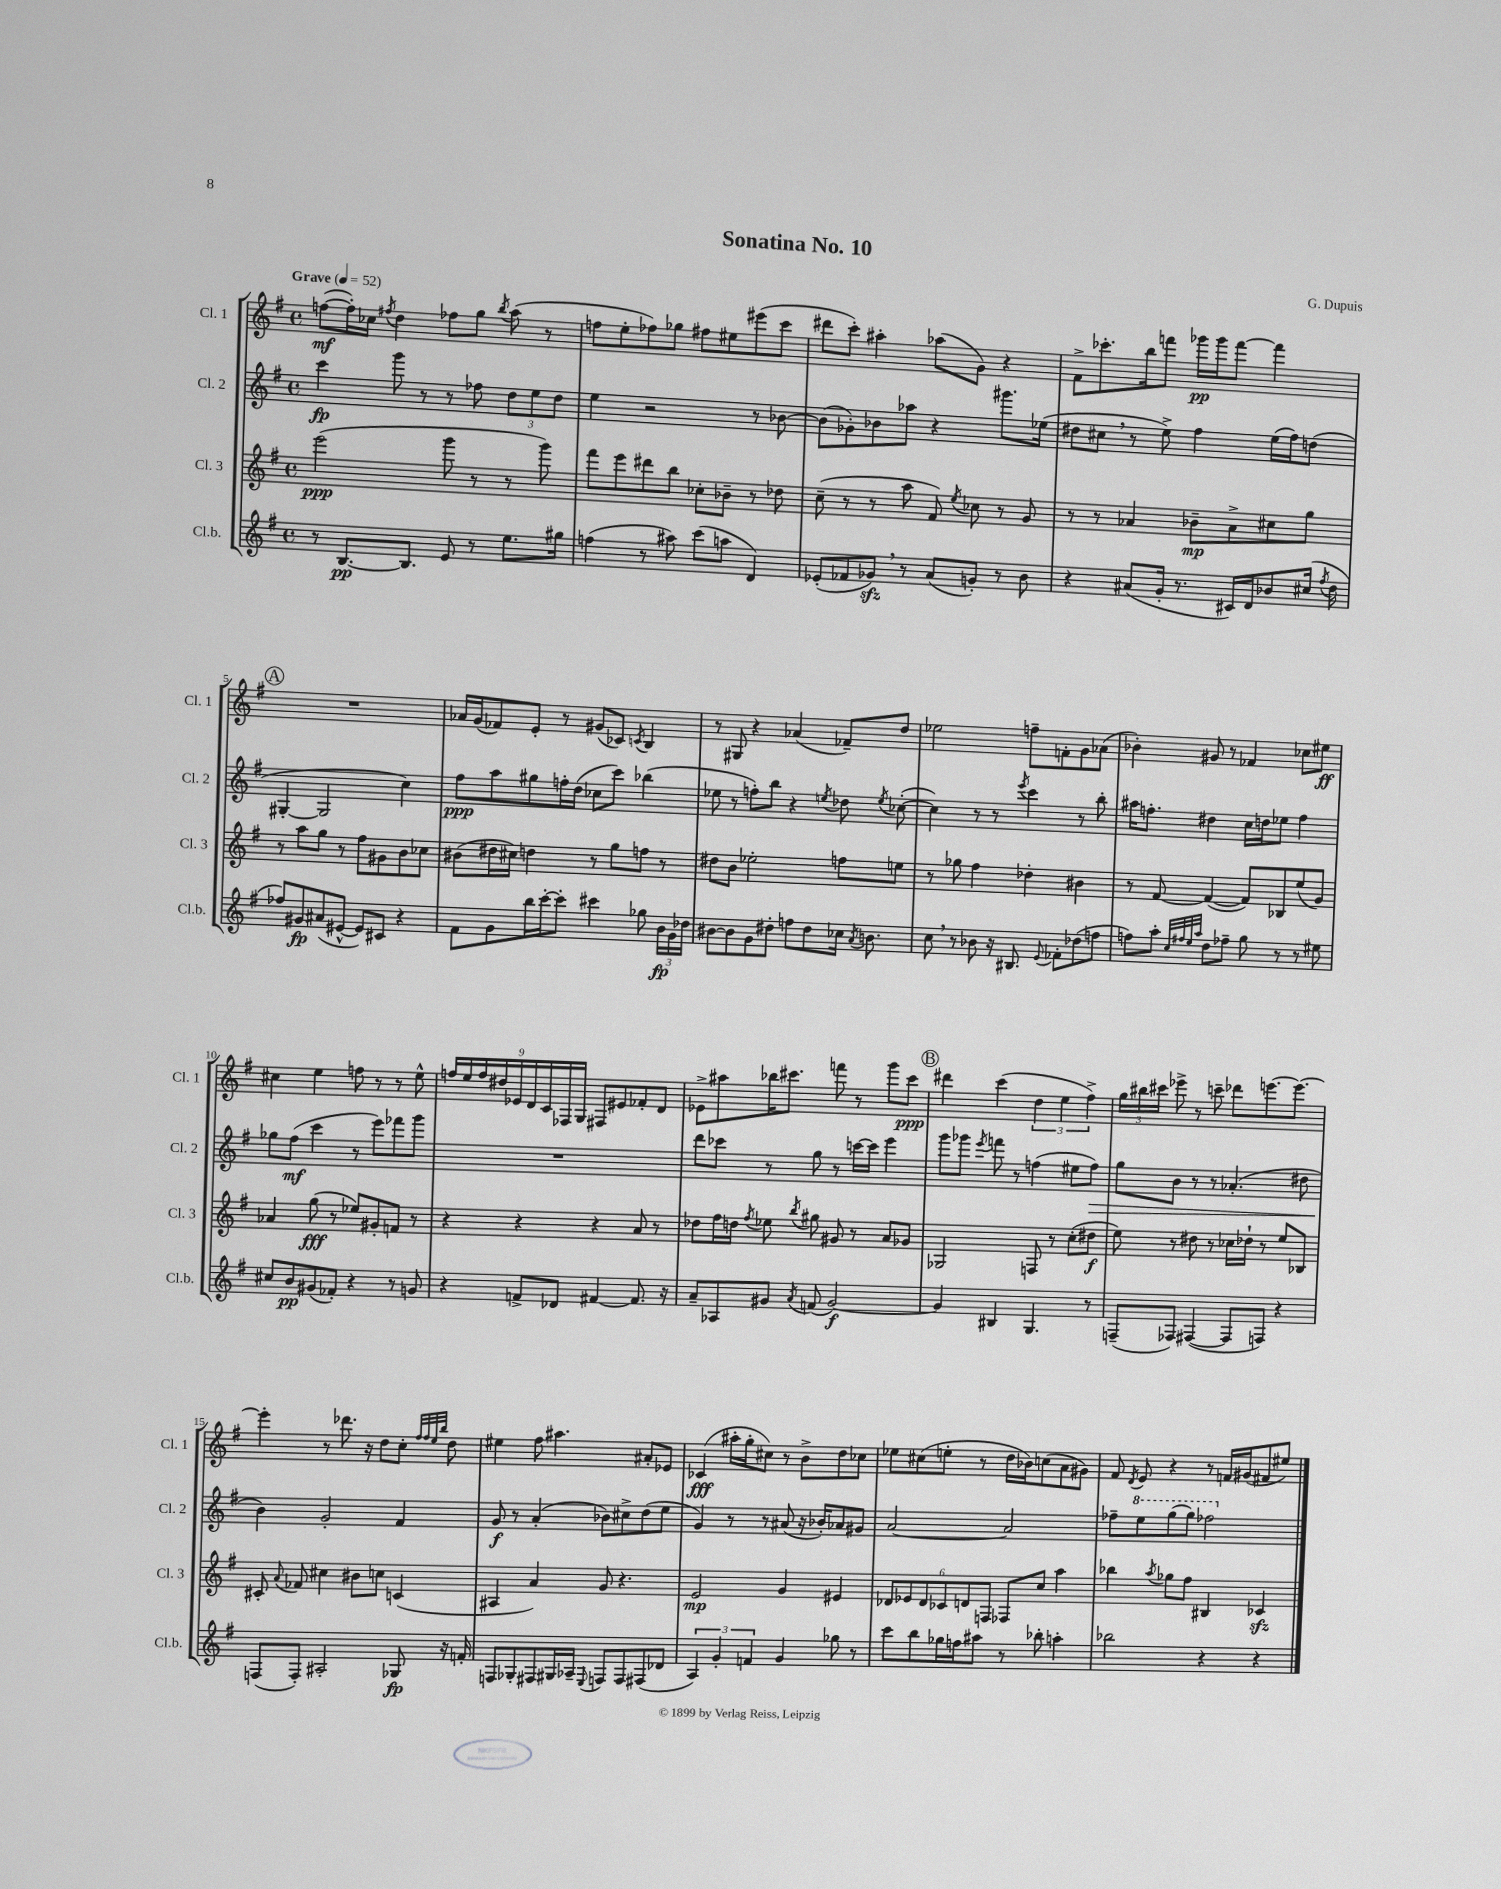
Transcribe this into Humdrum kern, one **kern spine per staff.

**kern	**dynam	**kern	**dynam	**kern	**dynam	**kern	**dynam
*part4	*part4	*part3	*part3	*part2	*part2	*part1	*part1
*staff4	*staff4	*staff3	*staff3	*staff2	*staff2	*staff1	*staff1
*I"Cl.b.	*	*I"Cl. 3	*	*I"Cl. 2	*	*I"Cl. 1	*
*I'Cl.b.	*	*I'Cl. 3	*	*I'Cl. 2	*	*I'Cl. 1	*
*clefG2	*	*clefG2	*	*clefG2	*	*clefG2	*
*k[f#]	*	*k[f#]	*	*k[f#]	*	*k[f#]	*
*M4/4	*	*M4/4	*	*M4/4	*	*M4/4	*
*met(c)	*	*met(c)	*	*met(c)	*	*met(c)	*
*MM52	*	*MM52	*	*MM52	*	*MM52	*
=1	=1	=1	=1	=1	=1	=1	=1
!	!	!	!	!	!	!LO:TX:a:B:t=Grave	!
8r	.	(2eee\	ppp	4ccc\	fp	([8ffn\L	mf
[8.B/L	pp	.	.	.	.	16ff'\L])	.
.	.	.	.	.	.	16cc-X\JJ	.
.	.	.	.	.	.	8qff#X/	.
.	.	.	.	8ggg\	.	4dd\	.
8.B/J]	.	.	.	.	.	.	.
.	.	.	.	8r	.	.	.
8e/	.	8ggg\	.	8r	.	8ff-X\L	.
8r	.	8r	.	8ff-X\	.	8gg\J	.
.	.	.	.	.	.	8qbb/	.
8.ee\L	.	8r	.	12dd\L	.	(8aa\	.
.	.	.	.	12ee\	.	.	.
.	.	8ggg\)	.	.	.	8r	.
.	.	.	.	12dd\J	.	.	.
16gg#X\Jk	.	.	.	.	.	.	.
=2	=2	=2	=2	=2	=2	=2	=2
(4ffn\	.	8fff#\L	.	4ee\	.	8ffn\L	.
.	.	8eee\	.	.	.	8ee'\	.
8r	.	8ddd#X\	.	2r	.	8ff-X\)	.
8aa#X\)	.	8bb\J	.	.	.	8gg-X\J	.
(8ccc\L	.	8cc-X'\L	.	.	.	8ff#X\L	.
8aan\J	.	8b-X~\J	.	.	.	8ee#X\	.
4d/)	.	8r	.	8r	.	(8eee#X\	.
.	.	8dd-X\	.	[8b-X\	.	8ccc\J	.
=3	=3	=3	=3	=3	=3	=3	=3
(8e-X'/L	.	(8cc~\	.	(8b-\L]	.	8ddd#X\L	.
8f-X/	.	8r	.	8g-X'\)	.	8ccc'\J)	.
8g-Xzz,/J)	.	8r	.	8b-X\	.	4aa#X'\	.
8r	.	8aa\	.	8aa-X\J	.	.	.
(8a/L	.	8f#/)	.	4r	.	(8aa-X\L	.
.	.	8qee/	.	.	.	.	.
8gn'/J)	.	8cc-X\	.	.	.	8g\J)	.
8r	.	8r	.	8.ggg#X\L	.	4r	.
8b\	.	8g/	.	.	.	.	.
.	.	.	.	(16ee-X\Jk	.	.	.
=4	=4	=4	=4	=4	=4	=4	=4
4r	.	8r	.	8dd#X\L	.	8f#^\L	.
.	.	8r	.	8cc#X,\J	.	8.ccc-X'\	.
(8a#X/L	.	4a-X/	.	8r	.	.	.
.	.	.	.	.	.	16bb\k	.
16g'/Jk	.	.	.	8ee^\)	.	8fffn\J	.
8.r	.	.	.	.	.	.	.
.	.	8b-X~\L	mp	4ff#\	.	16ggg-X\LL	pp
.	.	.	.	.	.	16ggg-\J	.
16c#X/LL)	.	8a-^\	.	.	.	[8fff\J	.
16d/J	.	.	.	.	.	.	.
8b-X/	.	8cc#X\	.	(16ee\LL	.	4fff\]	.
.	.	.	.	16ff#\J)	.	.	.
(16cc#X/Jk	.	8gg\J	.	(8ddn\J	.	.	.
8qff#/	.	.	.	.	.	.	.
16dd\	.	.	.	.	.	.	.
!!LO:LB:g=z
!!LO:REH:place=s1:t=A
=5	=5	=5	=5	=5	=5	=5	=5
8ff-X/L)	.	8r	.	[4G#X'/	.	1r	.
8g#X/	fp	8aa\L	.	.	.	.	.
(8a#X/	.	8gg\J	.	2G#/]	.	.	.
[8e#X^^/J	.	8r	.	.	.	.	.
8e#/L])	.	8ff#\L	.	.	.	.	.
8c#X/J	.	8g#X\	.	.	.	.	.
4r	.	8b\	.	4cc\)	.	.	.
.	.	8cc-X\J	.	.	.	.	.
=6	=6	=6	=6	=6	=6	=6	=6
8f#\L	.	(8b#X\L	.	8ff#\L	ppp	16a-X/LL	.
.	.	.	.	.	.	(16g/J	.
8g\	.	16dd#X\L	.	8aa\	.	8f-X/)	.
.	.	16cc#X\JJ)	.	.	.	.	.
16bb\L	.	4ddn\	.	8gg#X\	.	8e'/J	.
[16ccc'\J	.	.	.	.	.	.	.
8ccc'\J]	.	.	.	16ffn'\L	.	8r	.
.	.	.	.	(16dd\JJ	.	.	.
4ccc#X\	.	8r	.	8cc-X\L	.	(8g#X/L	.
.	.	8gg\L	.	8ccc\J)	.	8c-X/J)	.
.	.	.	.	.	.	8qcn/	.
8gg-X\	.	8ffn\J	.	(4bb-X\	.	4B/	.
24b\LL	fp	8r	.	.	.	.	.
24g\	.	.	.	.	.	.	.
24dd-X\JJ	.	.	.	.	.	.	.
=7	=7	=7	=7	=7	=7	=7	=7
[8b#X\L	.	8dd#X\L	.	8ee-X\	.	8r	.
8b#\]	.	8b\J	.	8r	.	8G#X/	.
8g\	.	2ee-X'\	.	8ffn'\L)	.	4r	.
8dd#X'\J	.	.	.	8bb\J	.	.	.
8ffn\L	.	.	.	4r	.	(4a-X/	.
8dd#\	.	.	.	.	.	.	.
.	.	.	.	8qeen/	.	.	.
16cc-X\Jk	.	8ffn\L	.	8dd-X\	.	8f-X~/L)	.
8qa/	.	.	.	.	.	.	.
8.bn\	.	.	.	.	.	.	.
.	.	.	.	8qee/	.	.	.
.	.	8een\J	.	([8cc-X'\	.	8dd/J	.
=8	=8	=8	=8	=8	=8	=8	=8
8cc,\	.	8r	.	4cc-\])	.	2ee-X\	.
8r	.	8gg-X\	.	.	.	.	.
8b-X\	.	4ff#\	.	8r	.	.	.
16r	.	.	.	8r	.	.	.
8.B#X/	.	.	.	.	.	.	.
.	.	.	.	8qeee/	.	.	.
.	.	4dd-X'\	.	4ccc\	.	8ffn~\L	.
8qqe/	.	.	.	.	.	.	.
8f-X'\L	.	.	.	.	.	8fn'\	.
(8dd-X\	.	4b#X\	.	8r	.	8g\	.
8ffn\J	.	.	.	8bb'\	.	(8a-X\J	.
=9	=9	=9	=9	=9	=9	=9	=9
8ffn\L)	.	8r	.	16aa#X\KL	.	4b-X'\)	.
.	.	.	.	8.ffn'\J	.	.	.
8aa'\J	.	[8f#/	.	.	.	.	.
32qqcc/LLL	.	.	.	.	.	.	.
32qqff#X/	.	.	.	.	.	.	.
32qqee/	.	.	.	.	.	.	.
32qqaa/JJJ	.	.	.	.	.	.	.
8dd\L	.	(4f#/_	.	4dd#X\	.	8g#X/	.
8ff-X~\J	.	.	.	.	.	8r	.
8gg\	.	8f#/L])	.	16cc\LL	.	4f-X/	.
.	.	.	.	16ddn\J	.	.	.
8r	.	8B-X/	.	8ee-X\J	.	.	.
8r	.	(8ee/	.	4ff\	.	8cc-X\L	.
8ee#X\	.	8g/J)	.	.	.	8ee#X\J	ff
!!LO:LB:g=z
=10	=10	=10	=10	=10	=10	=10	=10
8cc#X/L	.	4a-X/	.	8gg-X\L	.	4cc#X\	.
8b/	pp	.	.	(8ff#\J	mf	.	.
(8g#X/	.	(8gg\	fff	4ccc\	.	4ee\	.
8f-X'/J)	.	8r	.	.	.	.	.
4r	.	8ee-X/L)	.	8r	.	8ffn\	.
.	.	8g#X'/	.	8eee\L)	.	8r	.
8r	.	8fn/J	.	8fff-X\	.	8r	.
8gn/	.	8r	.	8ggg\J	.	8ee^^\	.
=11	=11	=11	=11	=11	=11	=11	=11
4r	.	4r	.	1r	.	18ffn/LL	.
.	.	.	.	.	.	18ee/	.
.	.	.	.	.	.	18ff/	.
.	.	.	.	.	.	18dd#X/	.
.	.	.	.	.	.	18e-X/	.
8fn^/L	.	4r	.	.	.	.	.
.	.	.	.	.	.	18d/	.
.	.	.	.	.	.	18c/	.
8d-X/J	.	.	.	.	.	.	.
.	.	.	.	.	.	18F-X/	.
.	.	.	.	.	.	18G/JJ	.
[4f#X/	.	4r	.	.	.	8F#X/L	.
.	.	.	.	.	.	8e#X/	.
8.f#/]	.	8a/	.	.	.	8f-X'/	.
.	.	8r	.	.	.	8d/J	.
16r	.	.	.	.	.	.	.
=12	=12	=12	=12	=12	=12	=12	=12
8a~/L	.	8dd-X\L	.	8ddd\L	.	8e-X^\L	.
8A-X/	.	16ff#\L	.	8ccc-X\J	.	8aa#X\	.
.	.	16ddn\JJ	.	.	.	.	.
.	.	8qff#/	.	.	.	.	.
8g#X/J	.	8ee-X\	.	8r	.	16bb-X\K	.
.	.	.	.	.	.	8.ccc#X\J	.
8qa/	.	8qbb/	.	.	.	.	.
(8fn/	.	8gg#X\	.	8gg\	.	.	.
[2g#/)	f	8g#X/	.	8r	.	8fffn\	.
.	.	8r	.	[16cccn\LL	.	8r	.
.	.	.	.	16ccc\JJ]	.	.	.
.	.	8a/L	.	4eee\	.	8ggg\L	.
.	.	8g-X/J	.	.	.	8ccc#\J	ppp
!!LO:REH:place=s1:t=B
=13	=13	=13	=13	=13	=13	=13	=13
4g#/]	.	2G-X/	.	8ggg\L	.	4ddd#X\	.
.	.	.	.	8ggg-X\J	.	.	.
.	.	.	.	8qeee/	.	.	.
4B#X/	.	.	.	8fffn\	.	(4ccc\	.
.	.	.	.	8r	.	.	.
4.G/	.	8Fn/	.	(4ffn\	.	6dd\	.
.	.	8r	.	.	.	.	.
.	.	.	.	.	.	6ee\	.
.	.	(8cc'\L	.	8ee#X\L	.	.	.
.	.	.	.	.	.	6ff#^\)	.
!	!	!	!	!	!LO:HP:b	!	!
8r	.	8dd#X\J	f	8ff\J)	>	.	.
=14	=14	=14	=14	=14	=14	=14	=14
(8Fn~/L	.	8ee\)	.	8gg\L	.	24gg\LL	.
.	.	.	.	.	.	24bb#X\	.
.	.	.	.	.	.	24ccc#X\JJ	.
8F-X/J)	.	8r	.	8b\J	.	8eee-X^\	.
([4F#X/	.	8dd#X\	.	8r	.	8r	.
.	.	8r	.	8r	.	8cccn~\	.
8F#/L]	.	16cc-X\LL	.	(4.a-X'/	.	8ddd-X\L	.
.	.	16dd-X`\JJ	.	.	.	.	.
8Fn/J)	.	8r	.	.	.	[8.eeen\	.
4r	.	8ee/L	.	.	.	.	.
.	.	.	.	.	.	8.eee\J_	.
.	.	8B-X/J	.	8dd#X\	.	.	.
!!LO:LB:g=z
=15	=15	=15	=15	=15	=15	=15	=15
(8Fn/L	.	8c#X'/	.	4b\)	.	4eee'\]	.
.	.	8qqa/	.	.	.	.	.
8F'/J)	.	8f-X/	.	.	.	.	.
2A#X'/	.	4cc#X\	.	2g'/	]	8r	.
.	.	.	.	.	.	8.ddd-X\	.
.	.	8b#X\L	.	.	.	.	.
.	.	.	.	.	.	16r	.
.	.	8ccn\J	.	.	.	8dd\L	.
8G-X/	fp	(4cn/	.	4f#/	.	8cc'\J	.
.	.	.	.	.	.	32qqff#/LLL	.
.	.	.	.	.	.	32qqff#/	.
.	.	.	.	.	.	32qqee/	.
.	.	.	.	.	.	32qqbb/JJJ	.
16r	.	.	.	.	.	8dd\	.
16fn'/	.	.	.	.	.	.	.
=16	=16	=16	=16	=16	=16	=16	=16
8Fn/L	.	4A#X/	.	8g/	f	4ee#X\	.
8G-X'/	.	.	.	8r	.	.	.
8F#X/	.	4a/)	.	(4a'/	.	8ff#\	.
16G#X/L	.	.	.	.	.	4.aa#X\	.
16A-X~/JJ	.	.	.	.	.	.	.
8qqE/	.	.	.	.	.	.	.
8Fn/L	.	8g/	.	8b-X\L)	.	.	.
8F/	.	4.r	.	8cc#X^\	.	.	.
(8F#X/	.	.	.	(8dd\	.	8a#X'/L	.
8d-X/J	.	.	.	8ee\J	.	8e-X/J	.
=17	=17	=17	=17	=17	=17	=17	=17
6A/)	.	2e/	mp	4g/)	.	(4c-X/	fff
6g'/	.	.	.	.	.	.	.
.	.	.	.	8r	.	16aa#X'\LL	.
.	.	.	.	.	.	16gg'\J	.
6fn/	.	.	.	.	.	.	.
.	.	.	.	8r	.	8cc#X\J)	.
4g/	.	4g/	.	(8a#X/	.	8r	.
.	.	.	.	16r	.	8b^\L	.
.	.	.	.	16b-X'/KL)	.	.	.
8gg-X\	.	4e#X/	.	8a-X/	.	8dd\	.
8r	.	.	.	8g#X/J	.	8cc-X\J	.
=18	=18	=18	=18	=18	=18	=18	=18
8ccc\L	.	12d-X/L	.	[2a/	.	8ee-X\L	.
.	.	12e-X/	.	.	.	.	.
8bb\	.	.	.	.	.	(8cc#X\	.
.	.	12d-/	.	.	.	.	.
16gg-X\L	.	12c-X/	.	.	.	8een'\J	.
16ffn\J	.	.	.	.	.	.	.
.	.	12dn/	.	.	.	.	.
8aa#X\J	.	.	.	.	.	8r	.
.	.	12Fn/J	.	.	.	.	.
8r	.	8F-X/L	.	2a/]	.	16dd\LL	.
.	.	.	.	.	.	16b-X\J)	.
8bb-X'\	.	8cc/J	.	.	.	(8ccn\	.
4aan'\	.	4aa\	.	.	.	8a\	.
.	.	.	.	.	.	8g#X\J)	.
=19	=19	=19	=19	=19	=19	=19	=19
2bb-X\	.	4bb-X\	.	8ff-X~\L	.	8f#/	.
.	.	.	.	.	.	8qd/	.
*	*	*	*	*8va	*	*	*
.	.	.	.	8eee\	.	8e/	.
.	.	8qaa/	.	.	.	.	.
.	.	8gg-X\L	.	(8ggg\	.	4r	.
.	.	8ff#\J	.	8ggg\J)	.	.	.
4r	.	4B#X/	.	2fff-X\	.	8r	.
.	.	.	.	.	.	16fn/LL	.
.	.	.	.	.	.	(16g#X/J	.
4r	.	4c-Xzz/	.	.	.	8f#X/	.
.	.	.	.	.	.	8ee#X/J)	.
*	*	*	*	*X8va	*	*	*
==	==	==	==	==	==	==	==
*-	*-	*-	*-	*-	*-	*-	*-
